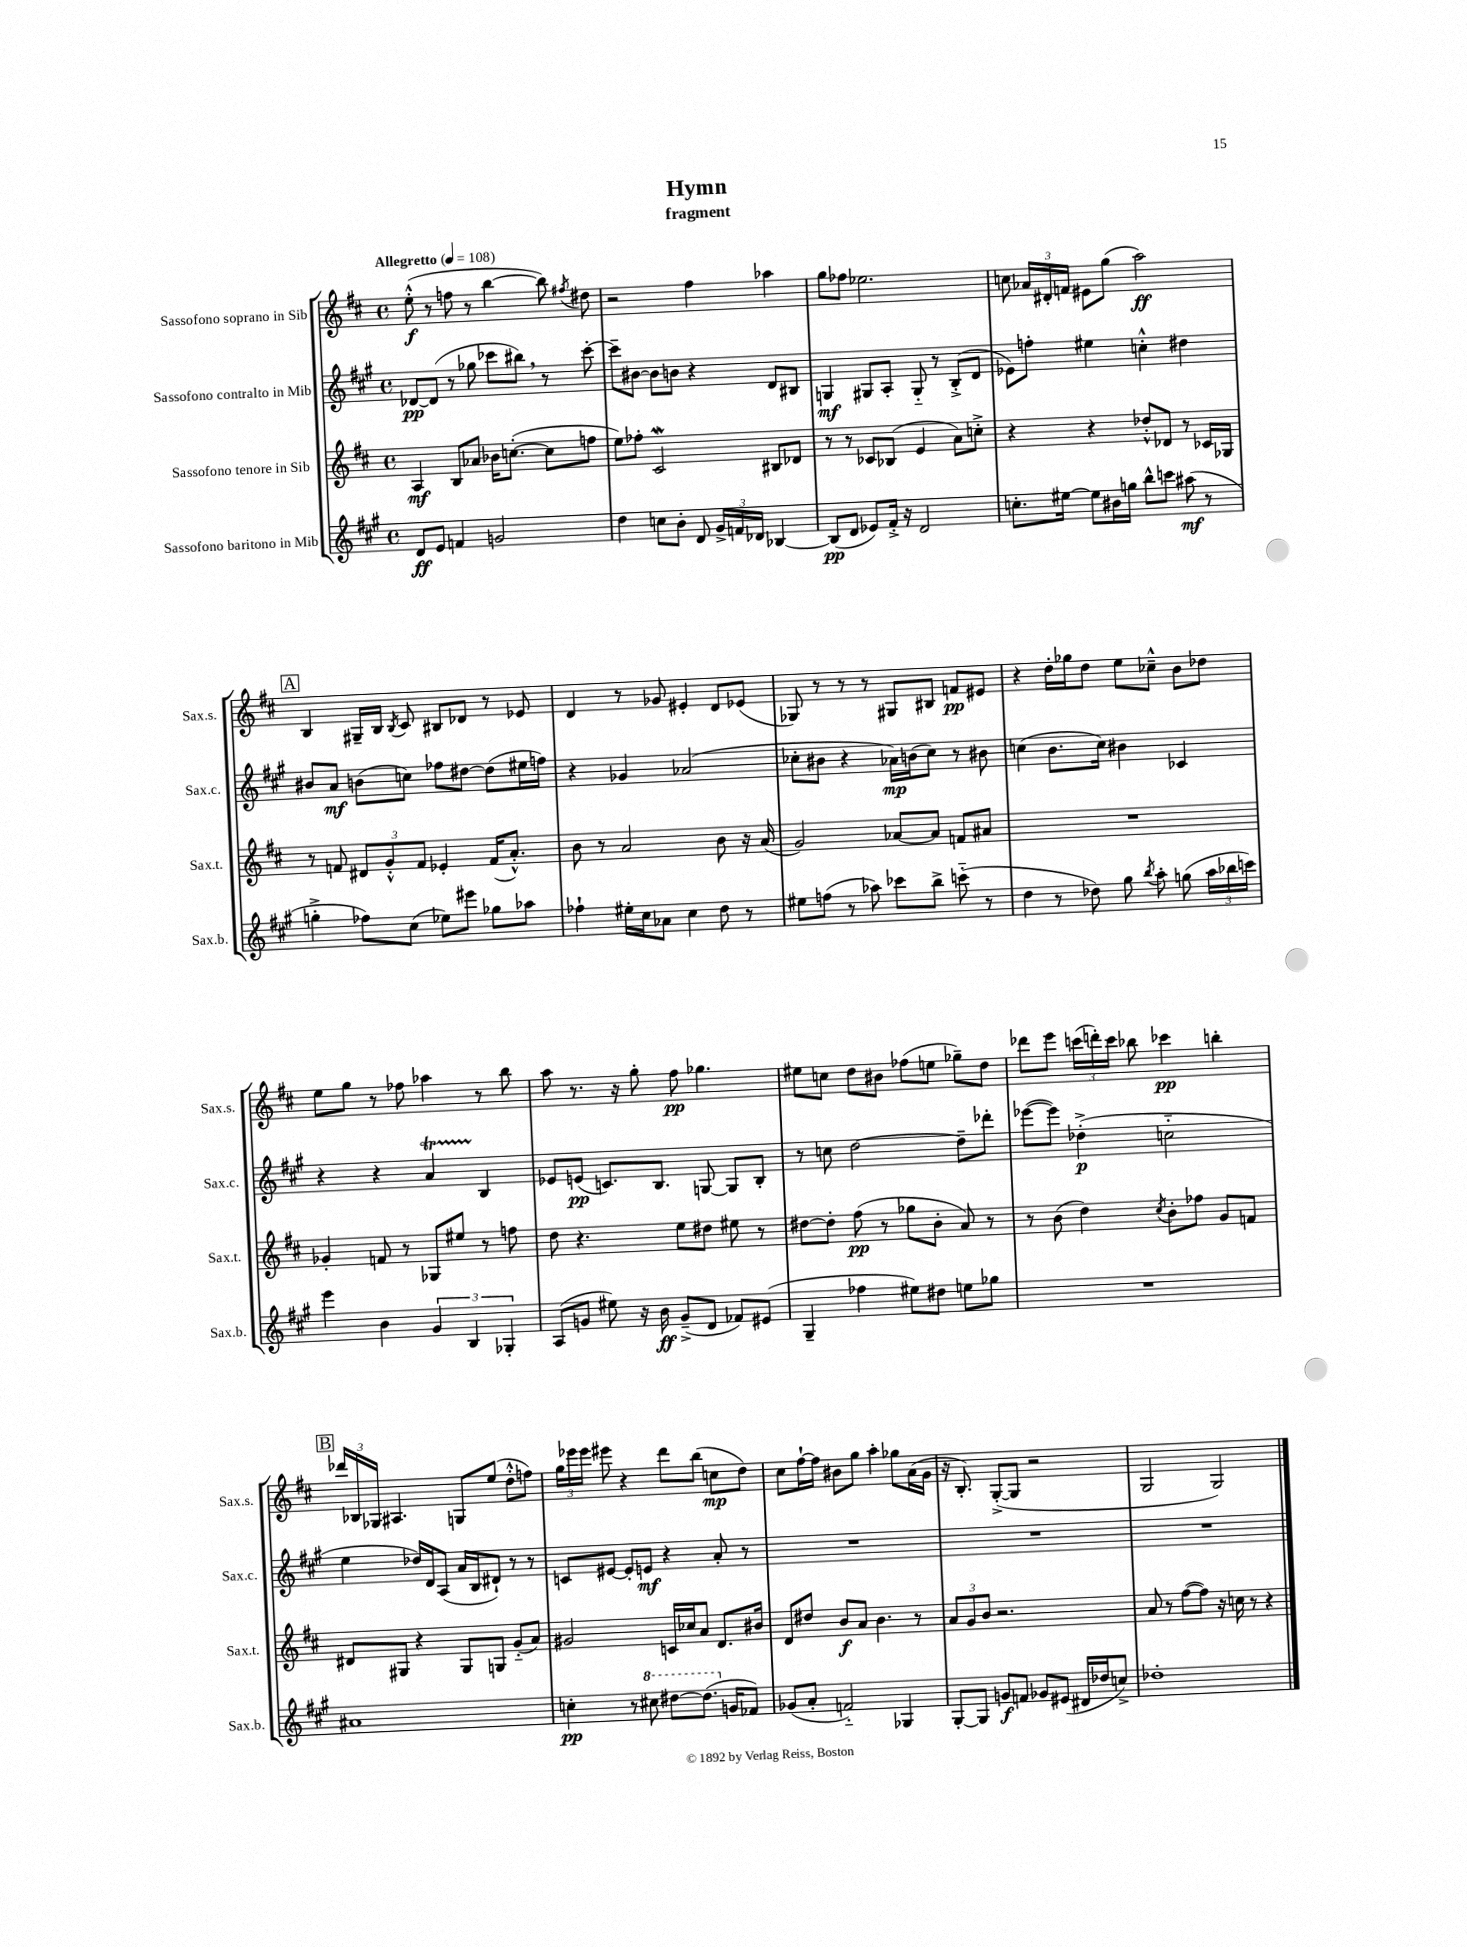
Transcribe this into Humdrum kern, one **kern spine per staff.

**kern	**dynam	**kern	**dynam	**kern	**dynam	**kern	**dynam
*part4	*part4	*part3	*part3	*part2	*part2	*part1	*part1
*staff4	*staff4	*staff3	*staff3	*staff2	*staff2	*staff1	*staff1
*I"Sassofono baritono in Mib	*	*I"Sassofono tenore in Sib	*	*I"Sassofono contralto in Mib	*	*I"Sassofono soprano in Sib	*
*I'Sax.b.	*	*I'Sax.t.	*	*I'Sax.c.	*	*I'Sax.s.	*
*clefG2	*	*clefG2	*	*clefG2	*	*clefG2	*
*k[f#c#g#]	*	*k[f#c#]	*	*k[f#c#g#]	*	*k[f#c#]	*
*M4/4	*	*M4/4	*	*M4/4	*	*M4/4	*
*met(c)	*	*met(c)	*	*met(c)	*	*met(c)	*
*MM108	*	*MM108	*	*MM108	*	*MM108	*
=1	=1	=1	=1	=1	=1	=1	=1
!	!	!	!	!	!	!LO:TX:a:B:t=Allegretto	!
8d/L	ff	4A/	mf	[8d-X/L	pp	(8ee'^^\	f
8e/J	.	.	.	(8d-/J]	.	8r	.
4fn/	.	8B/L	.	8r	.	8ffn\	.
.	.	8a-X/J	.	8gg-X\	.	8r	.
2gn/	.	16b-X\KL	.	8ccc-X\L	.	[4bb\	.
.	.	([8.ccn'\J	.	.	.	.	.
.	.	.	.	8bb#X,\J)	.	.	.
.	.	8cc\L]	.	8r	.	8bb\])	.
.	.	.	.	.	.	8qff#X/	.
.	.	8ffn\J	.	[8ccc-'\	.	8dd#X\	.
=2	=2	=2	=2	=2	=2	=2	=2
4dd\	.	8ee\L)	.	8ccc-~\L]	.	2r	.
.	.	8ff-X'\J	.	[8b#X\J	.	.	.
8ccn\L	.	2c#W/	.	8b#\L]	.	.	.
8b'\J	.	.	.	8bn\J	.	.	.
8d/	.	.	.	4r	.	4ff#\	.
24g#^/LL	.	.	.	.	.	.	.
24fn/	.	.	.	.	.	.	.
24d-X/JJ	.	.	.	.	.	.	.
[4B-X/	.	8B#X/L	.	8d/L	.	4aa-X\	.
.	.	8d-X/J	.	8B#X/J	.	.	.
=3	=3	=3	=3	=3	=3	=3	=3
(8B-/L]	pp	8r	.	4Gn/	mf	8gg\L	.
8d/J	.	8r	.	.	.	8ff-X\J	.
8e-X/L)	.	8c-X/L	.	8G#X/L	.	2.ee-X\	.
16f#'^/Jk	.	(8B-X/J	.	8A'/J	.	.	.
16r	.	.	.	.	.	.	.
2d/	.	4e/	.	8G#/	.	.	.
.	.	.	.	8r	.	.	.
.	.	8a\L)	.	(8B'^/L	.	.	.
.	.	8ccn'^\J	.	8d/J	.	.	.
=4	=4	=4	=4	=4	=4	=4	=4
8.ccn'\L	.	4r	.	8e-X\L)	.	8ccn\	.
.	.	.	.	8ffn'\J	.	24a-X/LL	.
.	.	.	.	.	.	24d#X'/	.
[16ee#X\Jk	.	.	.	.	.	.	.
.	.	.	.	.	.	24fn/JJ	.
8ee#\L]	.	4r	.	4ee#X\	.	8e#X\L	.
16b#X\L	.	.	.	.	.	(8gg\J	.
16ggn\JJ	.	.	.	.	.	.	.
8bb^^\L	.	8dd-X'^^/L	.	4ccn'^^\	.	2aa\)	ff
8cccn\J	.	8d-X/J	.	.	.	.	.
(8aa#X\	mf	8r	.	4dd#X\	.	.	.
8r	.	16c-X/LL	.	.	.	.	.
.	.	16G-X/JJ	.	.	.	.	.
!!LO:LB:g=z
!!LO:REH:place=s1:t=A
=5	=5	=5	=5	=5	=5	=5	=5
4ggn'^\	.	8r	.	8b#X/L	.	4B/	.
.	.	8fn/	.	8a/J	mf	.	.
8ff-X\L)	.	12d#X/L	.	(8bn\L	.	16G#X~/LL	.
.	.	.	.	.	.	16B/JJ	.
.	.	12g'^^/	.	.	.	.	.
.	.	.	.	.	.	8qB/	.
(8cc#\J	.	.	.	8ccn\J)	.	8c#/	.
.	.	12f/J	.	.	.	.	.
8ee-X\L)	.	4e-X'/	.	8ff-X\L	.	8B#X/L	.
8eee#X\J	.	.	.	[8dd#X\J	.	8d-X/J	.
8gg-X\L	.	(16f/KL	.	(8dd#\L]	.	8r	.
.	.	8.a'^^/J)	.	.	.	.	.
8aa-X\J	.	.	.	16ee#X\L	.	8e-X/	.
.	.	.	.	16ffn\JJ)	.	.	.
=6	=6	=6	=6	=6	=6	=6	=6
4ff-X`\	.	8b\	.	4r	.	4d/	.
.	.	8r	.	.	.	.	.
16ee#X'\LL	.	2a/	.	4g-X/	.	8r	.
16cc#\J	.	.	.	.	.	.	.
8a-X\J	.	.	.	.	.	8g-X/	.
4cc#\	.	.	.	(2a-X/	.	4e#X'/	.
8dd\	.	8b\	.	.	.	8d/L	.
8r	.	16r	.	.	.	(8e-X/J	.
.	.	(16a/	.	.	.	.	.
=7	=7	=7	=7	=7	=7	=7	=7
8ee#X\L	.	2g/)	.	8cc-X'\L	.	8G-X/)	.
(8ffn\J	.	.	.	8b#X\J	.	8r	.
8r	.	.	.	4r	.	8r	.
8aa-X\)	.	.	.	.	.	8r	.
8ccc-X\L	.	[8a-X/L	.	16a-X\LL)	mp	8G#X/L	.
.	.	.	.	(16bn\J	.	.	.
8bb^\J	.	8a-/J]	.	8cc-\J)	.	8B#X/J	.
(8cccn\	.	8fn/L	.	8r	.	8fn/L	pp
8r	.	8a#X/J	.	8b#X\	.	8e#X/J	.
=8	=8	=8	=8	=8	=8	=8	=8
4dd\	.	1r	.	(4ccn\	.	4r	.
8r	.	.	.	8.b\L	.	16dd'\LL	.
.	.	.	.	.	.	16gg-X\J	.
8dd-X\)	.	.	.	.	.	8dd\J	.
.	.	.	.	16cc\Jk)	.	.	.
8gg#\	.	.	.	4b#X\	.	8ee\L	.
8qbb/	.	.	.	.	.	.	.
8aa'\	.	.	.	.	.	8cc-X~^^\J	.
(8ggn\	.	.	.	4c-X/	.	8b\L	.
24aa\LL	.	.	.	.	.	8dd-X\J	.
24bb-X\	.	.	.	.	.	.	.
24cccn\JJ)	.	.	.	.	.	.	.
!!LO:LB:g=z
=9	=9	=9	=9	=9	=9	=9	=9
4eee\	.	4g-X'/	.	4r	.	8ee\L	.
.	.	.	.	.	.	8gg\J	.
4b\	.	8fn/	.	4r	.	8r	.
.	.	8r	.	.	.	8ff-X\	.
6g#/	.	8G-X/L	.	4aT/	.	4aa-X\	.
.	.	8ee#X/J	.	.	.	.	.
6B/	.	.	.	.	.	.	.
.	.	8r	.	4B/	.	8r	.
6G-X'/	.	.	.	.	.	.	.
.	.	8ffn\	.	.	.	8bb\	.
=10	=10	=10	=10	=10	=10	=10	=10
(8A/L	.	8dd\	.	8e-X/L	.	8aa\	.
8gn/J	.	4.r	.	(8en/J	pp	8.r	.
8ee#X\)	.	.	.	8.cn/L)	.	.	.
.	.	.	.	.	.	16r	.
16r	.	.	.	.	.	8gg'\	.
16b\	ff	.	.	8.B/J	.	.	.
(8g~^/L	.	8ee\L	.	.	.	8ff#\	pp
8d/J	.	8dd#X\J	.	[8Gn/	.	4.gg-X\	.
8f-X/L)	.	8ee#X\	.	8G/L]	.	.	.
(8e#X/J	.	8r	.	8B'/J	.	.	.
=11	=11	=11	=11	=11	=11	=11	=11
4G#~/	.	[8dd#X\L	.	8r	.	8ee#X\L	.
.	.	8dd#'\J]	.	8ccn\	.	8ccn\J	.
4ff-X\	.	(8ff#\	pp	[2dd\	.	8dd\L	.
.	.	8r	.	.	.	8b#X\J	.
8ee#X\L)	.	8gg-X\L	.	.	.	(8ff-X\L	.
8dd#X\J	.	8b'\J	.	.	.	8een\J	.
8een\L	.	8a/)	.	8dd~\L]	.	8gg-X~\L)	.
8gg-X\J	.	8r	.	8ddd-X'\J	.	8dd\J	.
=12	=12	=12	=12	=12	=12	=12	=12
1r	.	8r	.	([8eee-X\L	.	8ddd-X\L	.
.	.	(8b\	.	8eee-\J])	.	8eee\J	.
.	.	4dd\)	.	(4dd-X'^\	p	(24cccn\LL	.
.	.	.	.	.	.	24dddn'\)	.
.	.	.	.	.	.	24ccc\JJ	.
.	.	.	.	.	.	8bb-X\	.
.	.	8qcc#/	.	.	.	.	.
.	.	8b'\L	.	2ccn\	.	4ccc-X\	pp
.	.	8ff-X\J	.	.	.	.	.
.	.	8g/L	.	.	.	4bbn'\	.
.	.	8fn/J	.	.	.	.	.
!!LO:LB:g=z
!!LO:REH:place=s1:t=B
=13	=13	=13	=13	=13	=13	=13	=13
1a#X	.	8d#X/L	.	4ee\	.	24ddd-X/LL	.
.	.	.	.	.	.	24B-X/	.
.	.	.	.	.	.	24G-X/JJ	.
.	.	8G#X/J	.	.	.	4.A#X/	.
.	.	4r	.	16dd-X/LL)	.	.	.
.	.	.	.	16d/J	.	.	.
.	.	.	.	(8A/J	.	.	.
.	.	8G#/L	.	16a/LL	.	8Gn/L	.
.	.	.	.	16B/J	.	.	.
.	.	8Gn/J	.	8d#X`/J)	.	(8ee/J	.
.	.	(8g/L	.	8r	.	8dd'^^\L	.
.	.	8a/J)	.	8r	.	8ffn\J)	.
=14	=14	=14	=14	=14	=14	=14	=14
4ccn'\	pp	2g#X/	.	8cn/L	.	24gg\LL	.
.	.	.	.	.	.	24eee-X\	.
.	.	.	.	.	.	24eee-\JJ	.
.	.	.	.	[8e#X/J	.	8eee#X\	.
8r	.	.	.	8e#'/L]	.	4r	.
*8va	*	*	*	*	*	*	*
8ccc#X\	.	.	.	8en/J	mf	.	.
[8ddd#X\L	.	16cn/LL	.	4r	.	8ddd\L	.
.	.	16cc-X/J	.	.	.	.	.
(8.ddd#\J]	.	8a/J	.	.	.	(8bb\J	.
.	.	8.d/L	.	8a'/	.	8ccn\L	mp
*X8va	*	*	*	*	*	*	*
16gn/KL	.	.	.	.	.	.	.
8f-X/J)	.	.	.	8r	.	8dd\J)	.
.	.	16b#X/Jk	.	.	.	.	.
=15	=15	=15	=15	=15	=15	=15	=15
(8g-X/L	.	8d/L	.	1r	.	8cc#\L	.
8a'/J	.	8dd#X/J	.	.	.	[16ff#`\L	.
.	.	.	.	.	.	16ff#\JJ]	.
2fn/)	.	8b/L	f	.	.	8b#X\L	.
.	.	8a/J	.	.	.	8gg\J	.
.	.	4.b\	.	.	.	4aa'\	.
4G-X/	.	.	.	.	.	8gg-X\L	.
.	.	8r	.	.	.	(16a\L	.
.	.	.	.	.	.	16g\JJ	.
=16	=16	=16	=16	=16	=16	=16	=16
[8G#'/L	.	12a/L	.	1r	.	16r	.
.	.	.	.	.	.	8.B'/)	.
.	.	12g/	.	.	.	.	.
8G#/J]	.	.	.	.	.	.	.
.	.	12b/J	.	.	.	.	.
8gn/L	f	2.r	.	.	.	([8G'^/L	.
8fn/J	.	.	.	.	.	8G/J]	.
8g-X/L	.	.	.	.	.	2r	.
(8e#X/J	.	.	.	.	.	.	.
16d#X/LL	.	.	.	.	.	.	.
16dd-X/J	.	.	.	.	.	.	.
8ccn^/J)	.	.	.	.	.	.	.
=17	=17	=17	=17	=17	=17	=17	=17
1dd-X'	.	8a/	.	1r	.	2G/	.
.	.	8r	.	.	.	.	.
.	.	([8ff#\L	.	.	.	.	.
.	.	8ff#\J])	.	.	.	.	.
.	.	16r	.	.	.	2G/)	.
.	.	16ccn\	.	.	.	.	.
.	.	8r	.	.	.	.	.
.	.	4r	.	.	.	.	.
==	==	==	==	==	==	==	==
*-	*-	*-	*-	*-	*-	*-	*-
